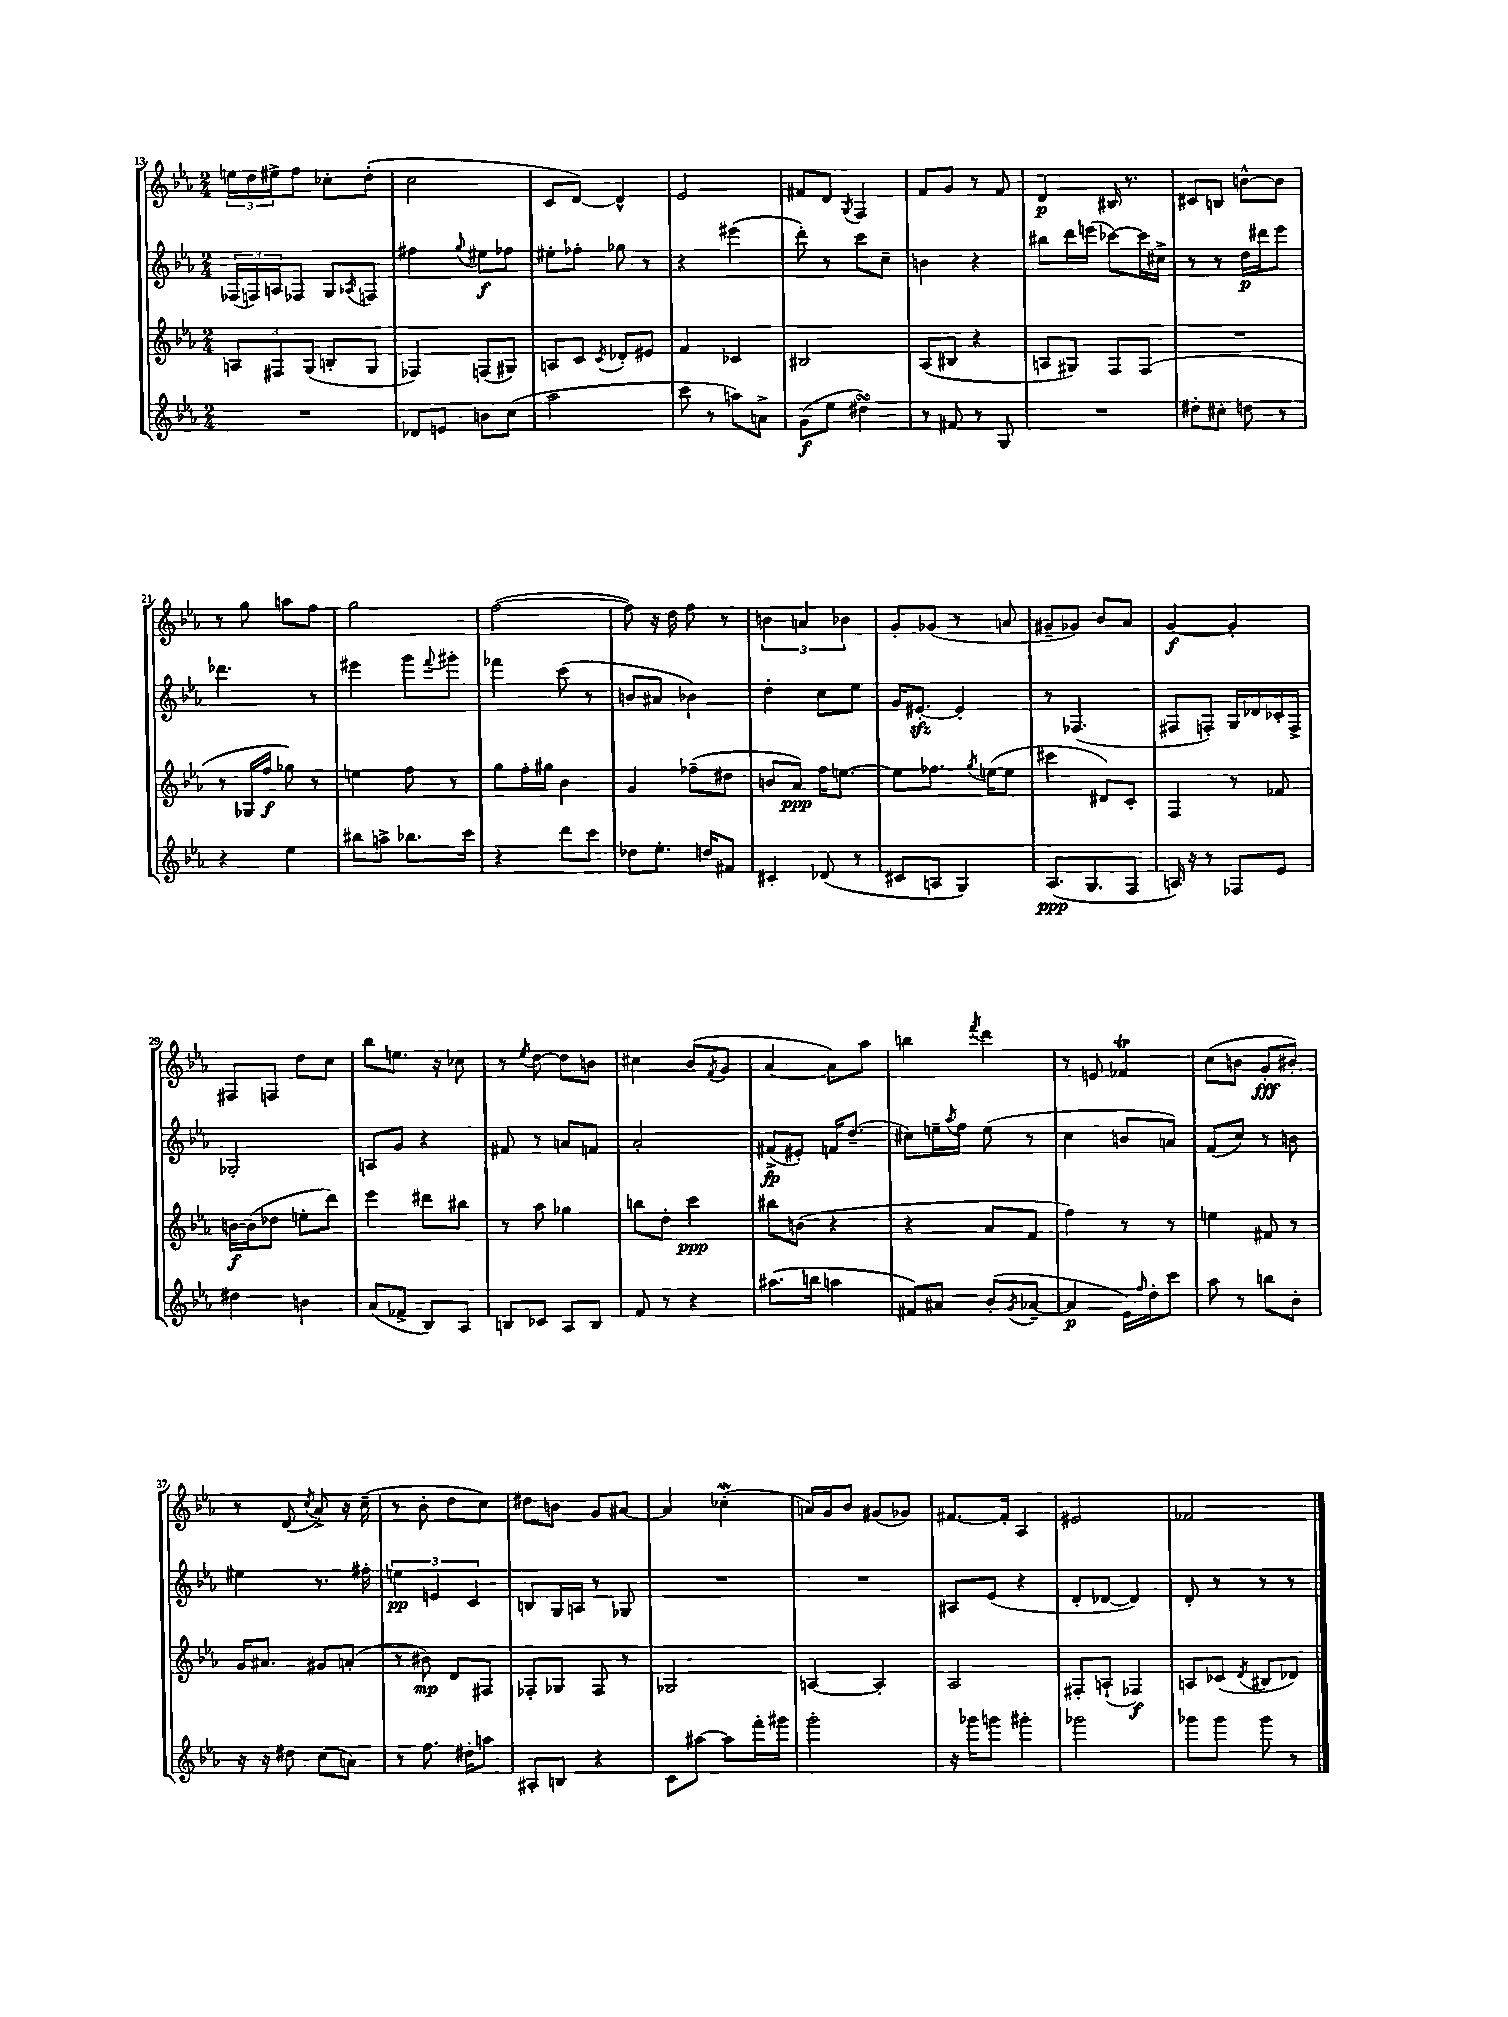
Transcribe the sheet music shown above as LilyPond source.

<<
\new StaffGroup <<
\new Staff = "s0" {
    \clef treble \key ees \major \numericTimeSignature \time 2/4
    \tuplet 3/2 { e''16 d''16 eis''16-> } f''8 ces''8-. d''8-.( |
    c''2 |
    c'8 d'8~) d'4-^ |
    ees'2 |
    fis'8 d'8 \acciaccatura { g8 } f4 |
    f'8 g'8 r8 f'8 |
    d'4\p bis16 r8. |
    cis'8 b8 b'8~-^ b'8 |
    r8 g''8 a''8 f''8 |
    g''2 |
    f''2~( |
    f''8) r16 d''16 f''8 r8 |
    \tuplet 3/2 { b'4 a'4 bes'4 } |
    g'8-. ges'8( r8 a'8 |
    gis'8-- ges'8) bes'8 aes'8 |
    g'4~\f g'4-. |
    fis8 f8 d''8 c''8 |
    bes''8 e''8. r16 ces''8 |
    r8 \acciaccatura { ees''8 } d''8~ d''8 b'8 |
    cis''4 bes'8( \acciaccatura { f'8 } g'8 |
    aes'4~ aes'8) aes''8 |
    b''4 \acciaccatura { f'''8 } d'''4 |
    r8 e'8 fes'4\trill |
    c''8( b'8 g'8-.\fff bis'8-.) |
    r8 d'8( \acciaccatura { c''8 } aes'8->) r16 c''16--( |
    r8 bes'8-. d''8 c''8) |
    dis''8 b'8 g'8 ais'8~ |
    ais'4 ces''4-.\mordent( |
    a'16) g'16 bes'8 gis'8( ges'8) |
    fis'8.~ fis'16-. aes4 |
    eis'2 |
    fes'2 \bar "|." |
}
\new Staff = "s1" {
    \clef treble \key ees \major \numericTimeSignature \time 2/4
    \tuplet 3/2 { fes16( f16) a16 } fes8 g8 \acciaccatura { aes8 } f8 |
    fis''4 \appoggiatura { g''8 } eis''8\f fes''8 |
    eis''8-. fes''8-. ges''8 r8 |
    r4 eis'''4( |
    d'''8-.) r8 c'''8 c''8-- |
    b'4 r4 |
    bis''8 d'''16 e'''16( ces'''8~) ces'''16 cis''16-> |
    r8 r8 d''16\p dis'''16 ees'''8 |
    des'''4. r8 |
    eis'''4 g'''8 \appoggiatura { f'''8 } gis'''8-. |
    fes'''4 c'''8( r8 |
    b'8 ais'8 bes'4) |
    d''4-. c''8 ees''8 |
    g'16 eis'8.~-.\sfz eis'4-. |
    r8 fes4.( |
    fis8 f8-.) g16 des'16 ces'16-. f16-> |
    ges2-. |
    a8 g'8 r4 |
    fis'8 r8 a'8 f'8 |
    aes'2-. |
    fis'8->\fp( eis'8-.) f'16 d''8.--( |
    cis''8) e''16-- \acciaccatura { aes''8 } f''16 e''8( r8 |
    c''4 b'8 a'8) |
    f'8( c''8) r8 b'8 |
    eis''4 r8. fis''16-. |
    \tuplet 3/2 { e''4\pp e'4 c'4 } |
    b8 g16 a16 r8 ges8 |
    R2 |
    R2 |
    ais8 ees'8( r4 |
    d'8-. des'8~ des'4) |
    d'8-. r8 r8 r8 \bar "|." |
}
\new Staff = "s2" {
    \clef treble \key ees \major \numericTimeSignature \time 2/4
    \tuplet 3/2 { a8 fis8 g8( } b8-. g8 |
    fes4) f8( gis8) |
    a8 c'8 \acciaccatura { c'8 } des'8-. eis'8 |
    f'4 ces'4 |
    bis2 |
    aes8( bis8 r4 |
    a8 gis8) f8 f8( |
    R2 |
    r8 ges16 f''16\f ges''8) r8 |
    e''4 f''8 r8 |
    g''8 f''16-. gis''16 bes'4 |
    g'4 fes''8--( dis''8 |
    b'8 aes'8\ppp) f''16 e''8.~ |
    e''8 fes''8. \acciaccatura { g''8 } e''16~( e''8 |
    cis'''4 dis'8) c'8-. |
    f4 r8 fes'8 |
    b'16~\f b'16( des''8 e''8-. d'''8) |
    ees'''4 dis'''8 bis''8 |
    r8 aes''8 ges''4 |
    b''8 d''8-. c'''4\ppp |
    bis''8 b'8( r4 |
    r4 aes'8 f'8 |
    f''4) r8 r8 |
    e''4 fis'8 r8 |
    g'16 ais'8. gis'8 a'8-.( |
    r8 bis'8\mp) d'8 fis8 |
    fes8-. ges8 fes8 r8 |
    ges2 |
    a4~ a4-. |
    aes2 |
    fis8-. a8-!( fes4\f) |
    a8 ces'8( \acciaccatura { d'8 } bis8 des'8) \bar "|." |
}
\new Staff = "s3" {
    \clef treble \key ees \major \numericTimeSignature \time 2/4
    R2 |
    des'8 e'8 b'8 c''8( |
    aes''2 |
    c'''8 r8 a''8) a'8-> |
    g'8\f( ees''8 dis''4\turn) |
    r8 fis'8 r8 g8 |
    R2 |
    dis''8-. cis''8-. d''8 r8 |
    r4 ees''4 |
    bis''8 a''8-> bes''8. c'''16 |
    r4 d'''8 c'''8 |
    des''8 ees''8.-. d''16 fis'8 |
    cis'4-. des'8( r8 |
    cis'8 a8 g4) |
    aes8.\ppp( g8. f8 |
    a16) r16 r8 fes8 ees'8 |
    dis''4 b'4 |
    aes'8( fes'8-> bes8) aes8 |
    b8 ces'8 aes8 b8 |
    f'8 r8 r4 |
    ais''8.( b''16 a''4 |
    fis'8) ais'8 bes'8-.( \acciaccatura { g'8 } aes'8~-- |
    aes'4\p ees'16) \grace { f''16 } d''16-. c'''8 |
    aes''8 r8 b''8 bes'8-. |
    r16 r16 dis''8 c''8( a'8) |
    r8 f''8. dis''16-. a''8 |
    ais8-. b8 r4 |
    c'8 ais''8~ ais''8 f'''16-. gis'''16 |
    g'''2-. |
    r16 ges'''16 g'''8 gis'''4-. |
    ges'''2 |
    ges'''8 ges'''8 ges'''8 r8 \bar "|." |
}
>>
>>
\layout { \context { \Score currentBarNumber = #13 } }
